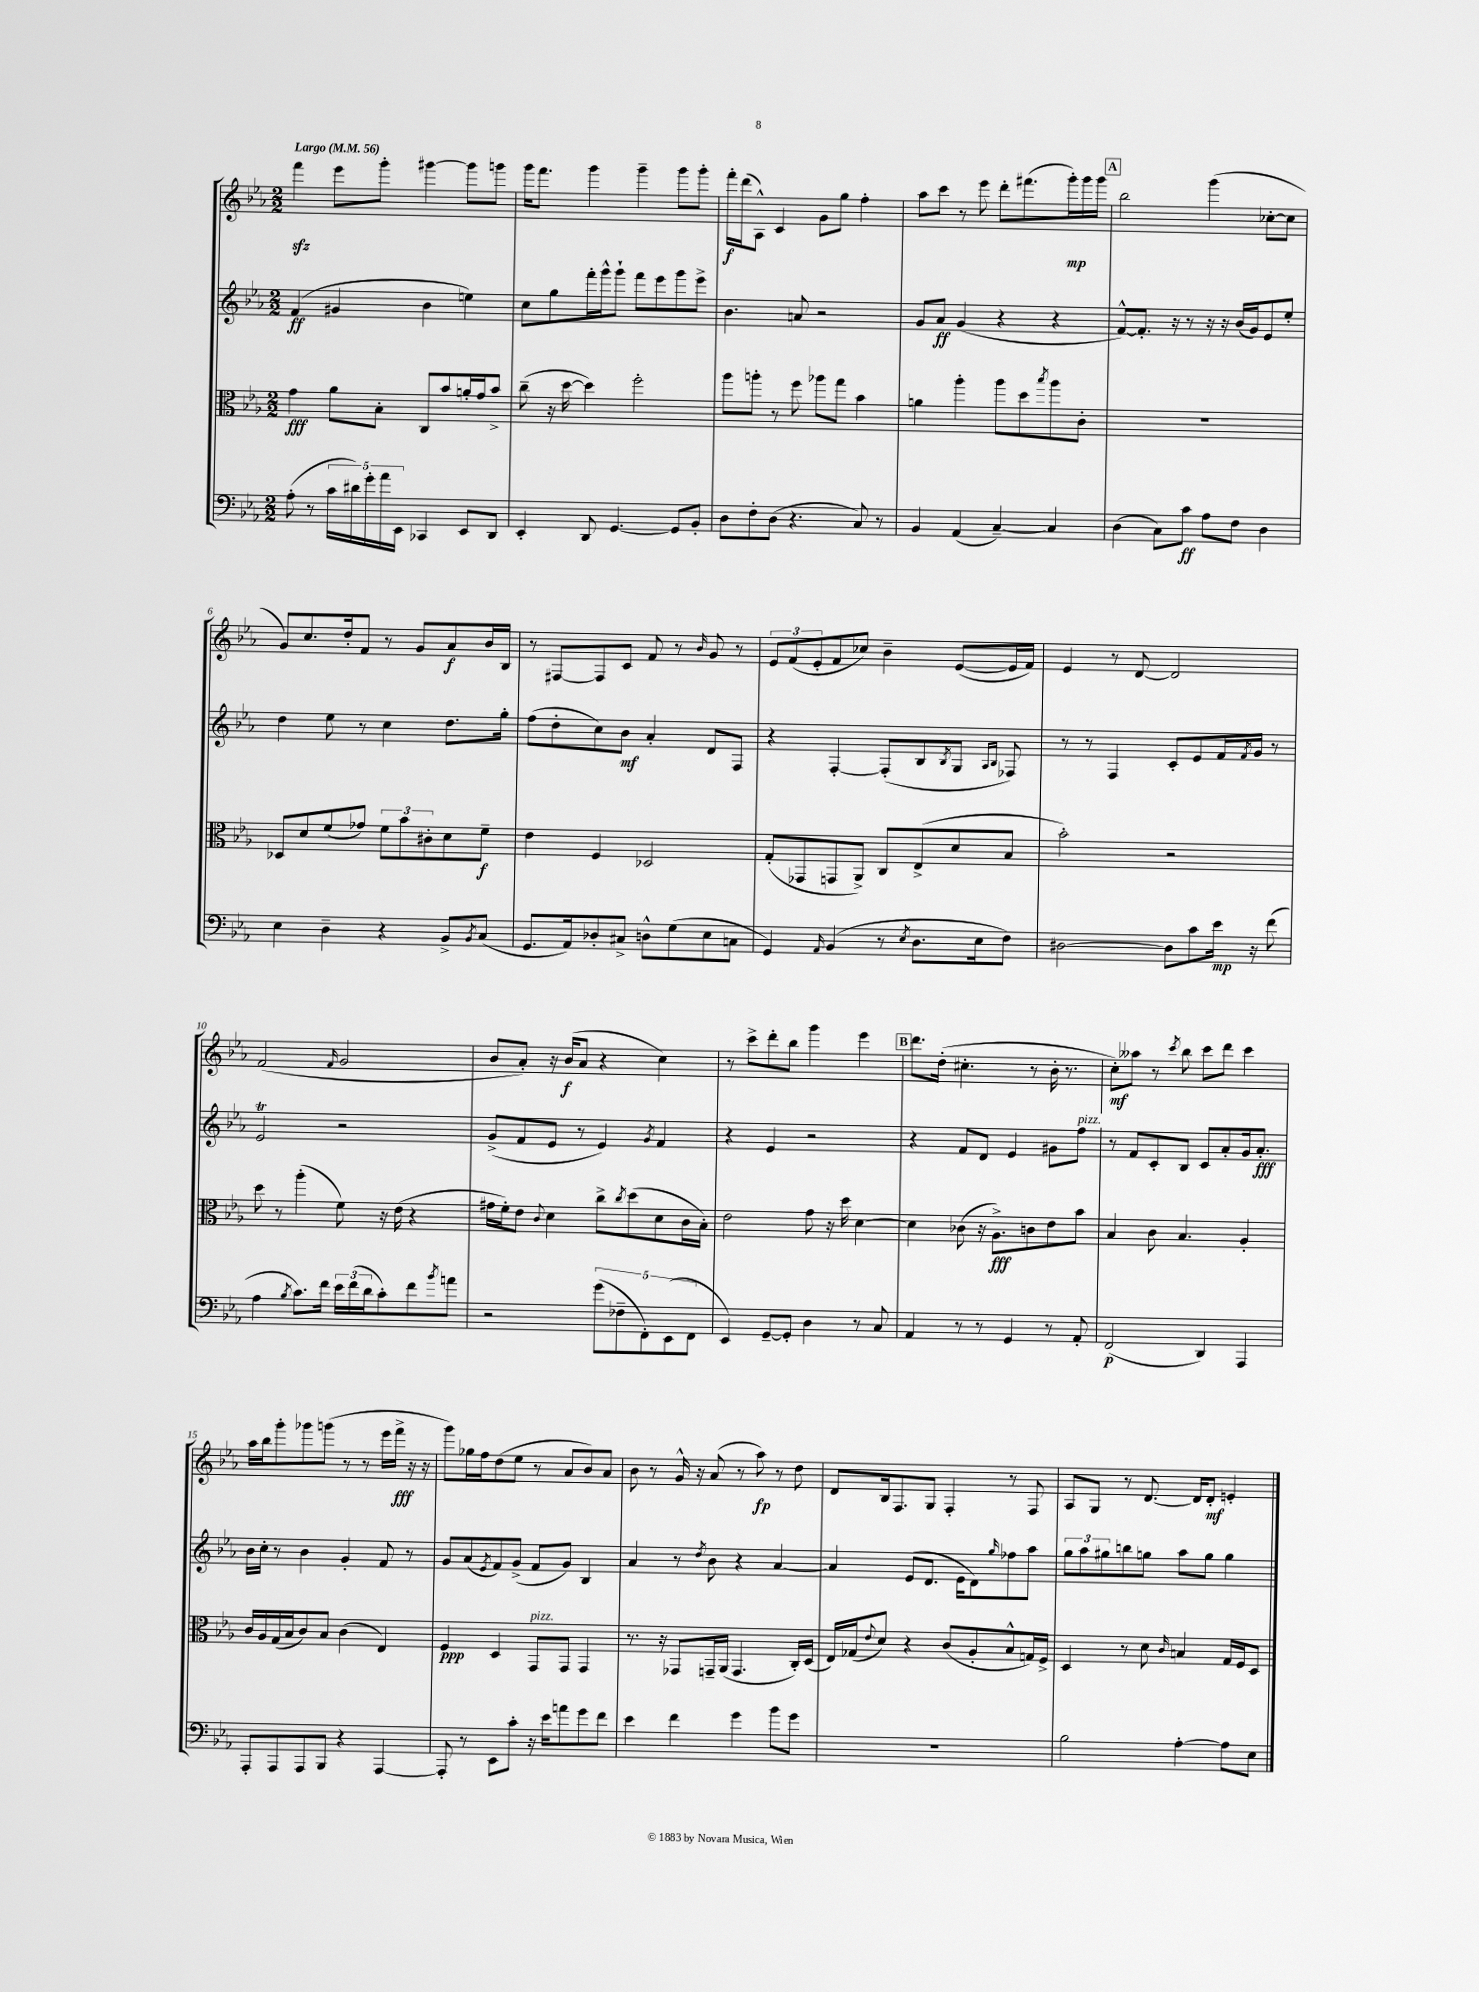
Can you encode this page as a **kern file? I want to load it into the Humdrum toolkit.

**kern	**kern	**kern	**kern
*staff4	*staff3	*staff2	*staff1
*clefF4	*clefC3	*clefG2	*clefG2
*k[b-e-a-]	*k[b-e-a-]	*k[b-e-a-]	*k[b-e-a-]
*M2/2	*M2/2	*M2/2	*M2/2
*MM56	*MM56	*MM56	*MM56
(8A-'	4g	(4f	4fff
8r	.	.	.
20c	8a-	4g#	8eee-
20d#)	.	.	.
20g'	.	.	.
.	8B-'	.	8ggg'
20a-	.	.	.
20EE-	.	.	.
4CC-	8C	4b-	[4ggg#
.	8b-	.	.
8EE-	16a'	4ee)	8ggg#]
.	16g	.	.
8DD	8b-^	.	8ggg
=	=	=	=
4EE-'	(8cc~	8cc	16ggg
.	.	.	8.fff
.	16r	8gg	.
.	[16dd	.	.
8DD	4dd])	16fff'	4ggg
.	.	16ggg^^	.
[4.GG	.	8ggg`	.
.	2ff'	8fff	4ggg~
.	.	8eee-	.
8GG]	.	8ggg	8ggg
8BB-'	.	8eee-^	8ggg'
=	=	=	=
8D	8aa-	4.b-	16fff'
.	.	.	(16ddd
8F'	8aa'	.	8A-^^)
(8D	8r	.	4c
4.r	8ff	8a	.
.	8aa-	2r	8g
.	8gg	.	8gg
8C)	4b-	.	4ff'
8r	.	.	.
=	=	=	=
4BB-	4a	8g	8aa-
.	.	8a-	8ccc
(4AA-	4aa-'	(4g	8r
.	.	.	8eee-
[4C~)	8aa-	4r	8ddd'
.	8dd	.	(8.fff#
.	8qbb-	.	.
4C]	8aa-	4r	.
.	.	.	16ggg')
.	8c'	.	16ggg
.	.	.	16ggg
=	=	=	=
(4D	1r	[8f^^)	2bb-
.	.	8.f']	.
8C)	.	.	.
.	.	16r	.
8c	.	8r	.
8A-	.	16r	(4ggg
.	.	16r	.
8F	.	(16b-	.
.	.	16g)	.
4D	.	8e-	[8cc-'
.	.	8ee-'	8cc-]
=	=	=	=
4E-	8D-	4dd	8g)
.	8d	.	8.cc
4D~	(8f	8ee-	.
.	.	.	16dd'
.	8g-)	8r	8f
4r	12f	4cc	8r
.	12b-	.	.
.	.	.	8g
.	12c#'	.	.
8BB-^	8d	8.dd	8a-
8qBB-	.	.	.
(8C	8f~	.	16b-
.	.	16gg'	16B-
=	=	=	=
8.GG	4e-	(8ff	8r
.	.	8dd'	[8F#
16AA-)	.	.	.
8D-'	4F	8cc)	8F#]
8C#^	.	8b-	8c
8D^^	2D-	4a-'	8f
(8G	.	.	8r
.	.	.	16qqb-
8E-	.	8d	8g
8C	.	8F	8r
=	=	=	=
4GG)	(8G'	4r	12e-
.	.	.	(12f
.	8GG-	.	.
.	.	.	12e-'
16qqAA-	.	.	.
(4BB-	8GG	[4F'	8f
.	8AA-^)	.	8cc-)
8r	8C	(8F']	4b-~
8qE-	.	.	.
8.D	(8E-^	8B-	.
.	.	8qB-	.
.	8d	8G	([8e-
16E-	.	.	.
.	.	16qqA-	.
.	.	16qqB-	.
8F)	8B-	8F-)	16e-]
.	.	.	16f)
=	=	=	=
[2D#	2b-')	8r	4e-
.	.	8r	.
.	.	4F	8r
.	.	.	[8d
8D#]	2r	8c'	2d]
8c	.	8e-	.
16e-	.	16f	.
.	.	8qf	.
16r	.	16g	.
(8f	.	8r	.
=	=	=	=
4A-	8dd	2e-	(2f
.	8r	.	.
8qB-	.	.	.
8.c)	(4aa-'	.	.
16f	.	.	.
.	.	.	16qqf
24e-	8f)	2r	2g
(24f	.	.	.
24d	.	.	.
8c')	16r	.	.
.	(16e-	.	.
8f	4r	.	.
8qb-	.	.	.
8a	.	.	.
=	=	=	=
2r	16g#	(8g^	8b-
.	16f')	.	.
.	8e-	8f	8a-')
.	8qqc	.	.
.	4d	8e-	16r
.	.	.	(16b-
.	.	8r	8a-
(10g	8cc^	4e-)	4r
10F-~	.	.	.
.	8qcc	.	.
.	(8dd	.	.
10FF')	.	.	.
.	.	8qg	.
.	8d	4f	4cc)
(10EE-	.	.	.
.	16c	.	.
10FF	.	.	.
.	16B-')	.	.
=	=	=	=
4EE-)	2e-	4r	8r
.	.	.	8ccc^
[8GG~	.	4e-	8ddd'
8GG']	.	.	8bb-
4D	8g	2r	4ggg
.	16r	.	.
.	16dd	.	.
8r	[4d	.	4eee-
8C	.	.	.
=	=	=	=
4AA-	4d]	4r	8.ddd
.	.	.	(16dd'
8r	(8c-	8f	4.cc#'
8r	16r	8d	.
.	8.A-^)	.	.
4GG	.	4e-	.
.	8c	.	8r
8r	8e-	8g#	16b-'
.	.	.	8.r
8AA-'	8b-	8ff	.
=	=	=	=
(2FF	4B-	8r	8cc')
.	.	8f	8aa--
.	8c	8c'	8r
.	.	.	8qccc
.	4.B-	8B-	8bb-
4DD)	.	8c	8ccc
.	.	8a-'	8ddd
4AAA-	4A-'	16g	4ccc
.	.	8.a-'	.
=	=	=	=
8AAA-'	16c	16b-	16aa-
.	16A-	16cc'	16bb-
8AAA-	(16G	8r	8ggg'
.	16B-	.	.
8AAA-	8c)	4b-	8ggg-
8BBB-	8B-	.	(8ggg
4r	(4c	4g'	8r
.	.	.	8r
[4AAA-	4E-)	8f	16eee-
.	.	.	16fff^
.	.	8r	16r
.	.	.	16r
=	=	=	=
8AAA-']	4F	8g	8ggg)
8r	.	(8a-	16gg-
.	.	.	16ff
.	.	8qe-	.
8EE-	4D	8f)	(8dd
8c'	.	(8g^	8ee-
16r	8GG	8f	8r
16e-	.	.	.
8a	8GG	8g)	8a-
8g	4GG	4B-	8b-)
8f	.	.	8a-
=	=	=	=
4e-	8.r	4a-	8b-
.	.	.	8r
.	16r	.	.
4f	8GG-	8r	16g^^
.	.	.	16r
.	.	8qdd	.
.	16GG~	8b-	(8a-
.	(16AA-	.	.
4g	4.GG	4r	8r
.	.	.	8aa-)
8b-	.	[4a-	8r
8g	16C')	.	8dd
.	(16D	.	.
=	=	=	=
1r	16E-)	4a-]	8d
.	(16G-	.	.
.	8qqe-	.	.
.	8d)	.	16B-
.	.	.	8.F
.	4r	(8e-	.
.	.	8.d	8G
.	(8c	.	4F'
.	.	16e-	.
.	8A-'	8d)	.
.	.	16qqgg	.
.	8B-^^	8ff-	8r
.	16G)	8aa-	8F
.	16F^	.	.
=	=	=	=
2B-	4D	12gg	8A-
.	.	12aa-	.
.	.	.	8G
.	.	12gg#	.
.	8r	8bb	8r
.	8d	8gg	[8.d
.	16qqc	.	.
[4A-'	4B	8aa-	.
.	.	.	16d]
.	.	8gg	8d'
8A-]	16G	4gg	4e'
.	16F	.	.
8E-	8D	.	.
==	==	==	==
*-	*-	*-	*-
